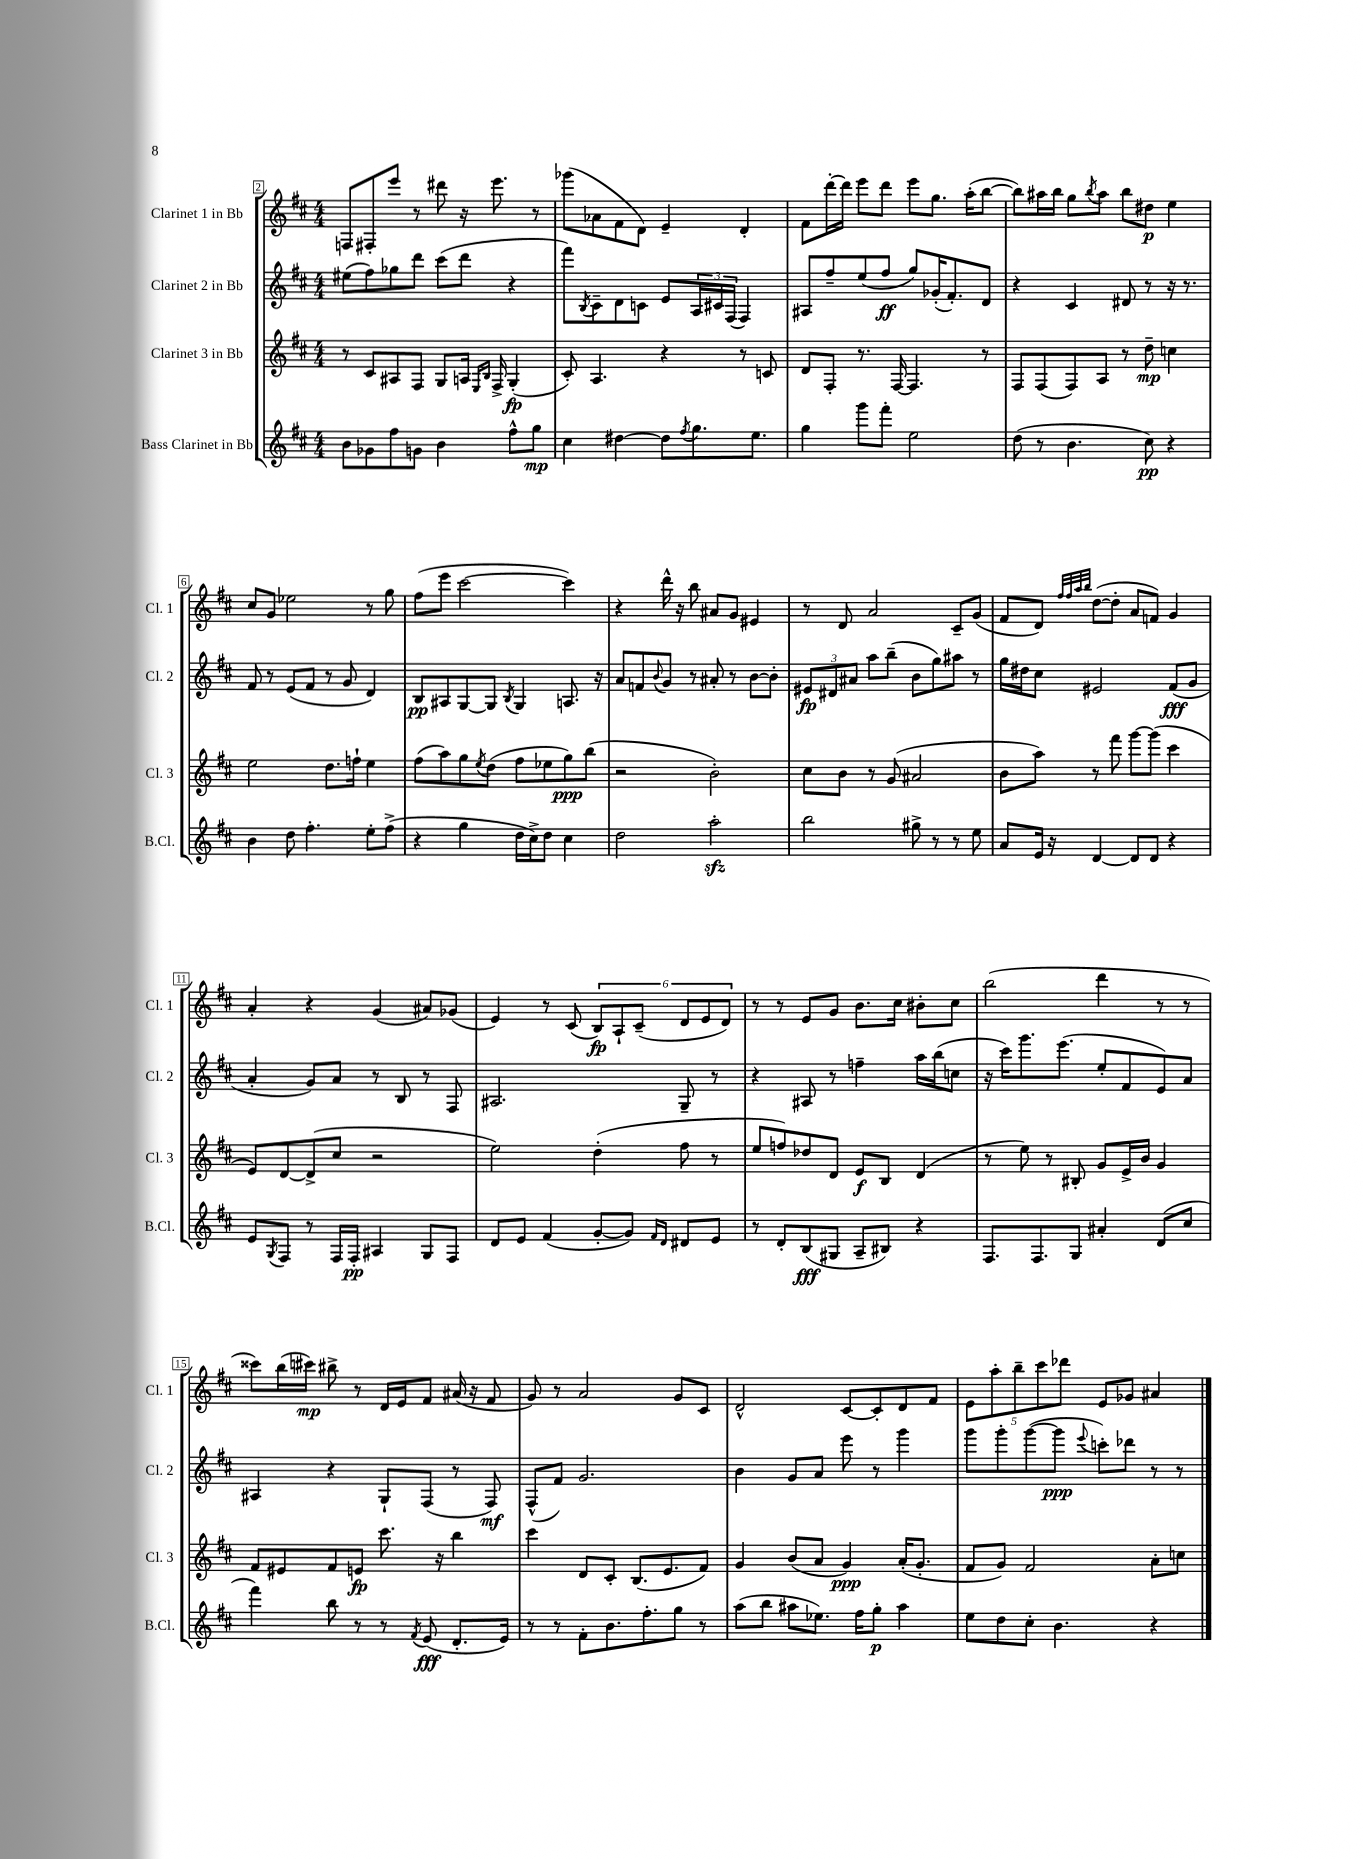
<<
\new StaffGroup <<
\new Staff = "s0" \with { instrumentName = "Clarinet 1 in Bb" shortInstrumentName = "Cl. 1" } {
    \clef treble \key d \major \numericTimeSignature \time 4/4
    f8 fis8-. e'''8 r8 dis'''8 r16 e'''8. r8 |
    ges'''8( aes'8 fis'8 d'8) e'4-- d'4-. |
    fis'8 d'''16~-. d'''16 e'''8 d'''8 e'''8 g''8. a''16-.( b''8~ |
    b''8) ais''16 b''16 g''8 \acciaccatura { b''8 } ais''8 b''8 dis''8\p e''4 |
    cis''8 g'8 ees''2 r8 g''8 |
    fis''8( e'''8 cis'''2~ cis'''4) |
    r4 d'''16-^ r16 b''8 ais'8 g'8 eis'4 |
    r8 d'8 a'2 cis'8-- g'8( |
    fis'8 d'8) \grace { fis''32 fis''32 a''32 b''32 } d''8~( d''8-. a'8 f'8) g'4 |
    a'4-. r4 g'4( ais'8) ges'8( |
    e'4) r8 cis'8( \tuplet 6/4 { b8\fp) a8-! cis'8--( d'8 e'8 d'8) } |
    r8 r8 e'8 g'8 b'8. cis''16 bis'8-. cis''8 |
    b''2( d'''4 r8 r8 |
    cisis'''8) b''16( cis'''16\mp) bis''8-> r8 d'16 e'16 fis'8 ais'16( r16 fis'8 |
    g'8) r8 a'2 g'8 cis'8 |
    d'2-^ cis'8~ cis'8-. d'8 fis'8 |
    \tuplet 5/4 { e'8 a''8-. b''8-- cis'''8 des'''8 } e'8 ges'8 ais'4 \bar "|." |
}
\new Staff = "s1" \with { instrumentName = "Clarinet 2 in Bb" shortInstrumentName = "Cl. 2" } {
    \clef treble \key d \major \numericTimeSignature \time 4/4
    eis''8( fis''8) ges''8 d'''8 cis'''8( d'''8 r4 |
    fis'''8) \acciaccatura { b8 } cis'8-- d'8 c'8 e'8 \tuplet 3/2 { a16 cis'16 fis16( } fis4) |
    ais8 fis''8-- e''8( fis''8\ff g''8) ges'16-.( fis'8.-.) d'8 |
    r4 cis'4 dis'8 r8 r16 r8. |
    fis'8 r8 e'8( fis'8 r8 g'8 d'4) |
    b8\pp ais8 g8~ g8 \acciaccatura { b8 } g4 a8. r16 |
    a'8 f'8 \appoggiatura { b'8 } g'8 r8 ais'8-. r8 b'8~ b'8-. |
    \tuplet 3/2 { eis'8\fp dis'8 ais'8 } a''8 b''8--( b'8 g''8) ais''8 r8 |
    g''16 dis''16 cis''8 eis'2 fis'8\fff( g'8 |
    a'4-. g'8) a'8 r8 b8 r8 fis8 |
    ais2. g8-- r8 |
    r4 ais8 r8 f''4-- a''16 b''16( c''8 |
    r16 cis'''16) g'''8. e'''8.( e''8-. fis'8 e'8) a'8 |
    ais4 r4 g8-! fis8( r8 fis8\mf) |
    fis8-^( fis'8) g'2. |
    b'4 g'8 a'8 e'''8 r8 g'''4 |
    g'''8 g'''8-. g'''8~( g'''8\ppp \appoggiatura { e'''8 } c'''8-.) des'''8 r8 r8 \bar "|." |
}
\new Staff = "s2" \with { instrumentName = "Clarinet 3 in Bb" shortInstrumentName = "Cl. 3" } {
    \clef treble \key d \major \numericTimeSignature \time 4/4
    r8 cis'8 ais8 fis8 g8 a16 \grace { e16 b16 } fis16-> g4-.\fp( |
    cis'8-.) a4. r4 r8 c'8 |
    d'8 fis8-. r8. fis16~ fis4. r8 |
    fis8 fis8( fis8) a8 r8 d''8--\mp c''4 |
    e''2 d''8. f''16-! e''4 |
    fis''8( a''8) g''8 \acciaccatura { e''8 } d''8( fis''8 ees''8 g''8\ppp) b''8( |
    r2 b'2-.) |
    cis''8 b'8 r8 g'8( ais'2 |
    b'8 a''8) r8 fis'''8 g'''8~ g'''8( cis'''4 |
    e'8) d'8~ d'8->( cis''8 r2 |
    e''2) d''4-.( fis''8 r8 |
    e''8 f''8) des''8 d'8 e'8\f b8 d'4( |
    r8 e''8) r8 bis8-. g'8 e'16-> b'16 g'4 |
    fis'8 eis'8 fis'8 e'8\fp cis'''8. r16 b''4 |
    cis'''4 d'8 cis'8-. b8.( e'8. fis'8) |
    g'4 b'8( a'8 g'4\ppp) a'16-.( g'8.-. |
    fis'8 g'8) fis'2 a'8-. c''8 \bar "|." |
}
\new Staff = "s3" \with { instrumentName = "Bass Clarinet in Bb" shortInstrumentName = "B.Cl." } {
    \clef treble \key d \major \numericTimeSignature \time 4/4
    b'8 ges'8 fis''8 g'8 b'4 fis''8-^ g''8\mp |
    cis''4 dis''4~ dis''8 \acciaccatura { fis''8 } g''8. e''8. |
    g''4 g'''8 fis'''8-. e''2 |
    d''8( r8 b'4. cis''8\pp) r4 |
    b'4 d''8 fis''4.-. e''8-. fis''8->( |
    r4 g''4 d''16 cis''16->) d''8 cis''4 |
    d''2 a''2-.\sfz |
    b''2 gis''8-> r8 r8 e''8 |
    a'8 e'16 r16 d'4~ d'8 d'8 r4 |
    e'8 \acciaccatura { g8 } fis8 r8 fis16 fis16-.\pp ais4 g8 fis8 |
    d'8 e'8 fis'4( g'8~-. g'8) \grace { fis'16 d'16 } dis'8 e'8 |
    r8 d'8-. b8\fff( gis8 a8-- bis8) r4 |
    fis8. fis8. g8 ais'4-. d'8( cis''8 |
    fis'''4) b''8 r8 r8 \acciaccatura { fis'8 } e'8\fff( d'8.-. e'16) |
    r8 r8 fis'8-. b'8. fis''8.-. g''8 r8 |
    a''8( b''8 ais''8 ees''8.) fis''16 g''8-.\p ais''4 |
    e''8 d''8 cis''8-. b'4. r4 \bar "|." |
}
>>
>>
\layout { \context { \Score currentBarNumber = #2 \override BarNumber.stencil = #(make-stencil-boxer 0.1 0.3 ly:text-interface::print) } }
